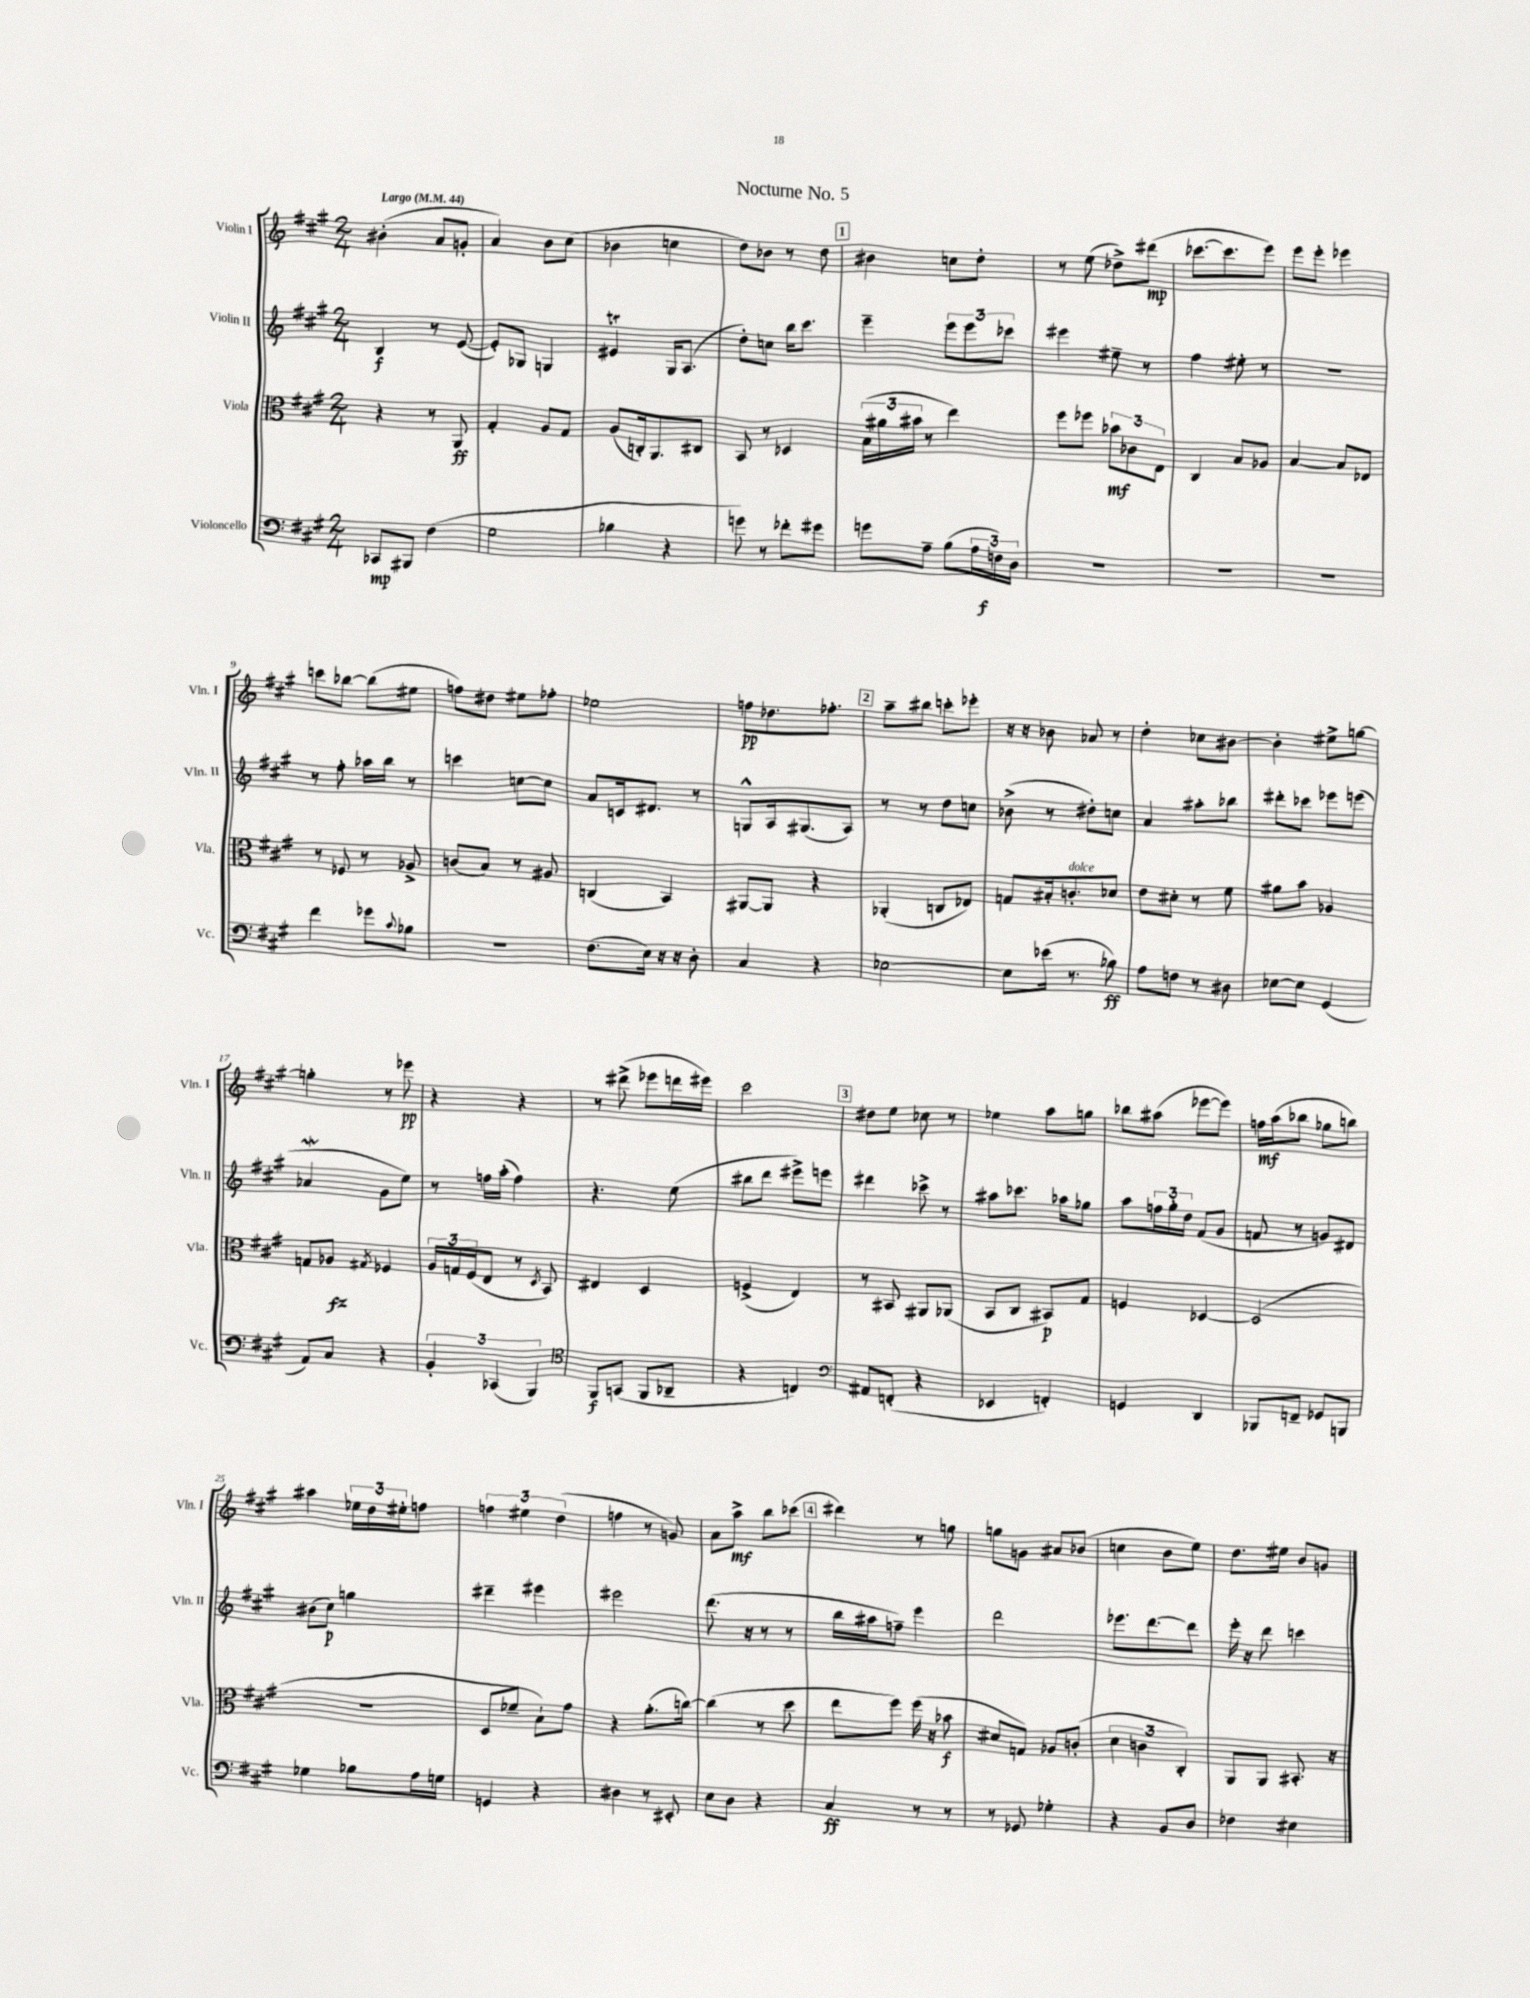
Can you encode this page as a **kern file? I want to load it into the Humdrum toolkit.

**kern	**kern	**kern	**kern
*staff4	*staff3	*staff2	*staff1
*clefF4	*clefC3	*clefG2	*clefG2
*k[f#c#g#]	*k[f#c#g#]	*k[f#c#g#]	*k[f#c#g#]
*M2/4	*M2/4	*M2/4	*M2/4
*MM44	*MM44	*MM44	*MM44
8CC-	4r	4B	(4b#'
8BBB#	.	.	.
(4F#	8r	8r	8a
.	8AA	([8e	8g'
=	=	=	=
2G#	4G#'	8e'])	4a)
.	.	8G-	.
.	8A	4G	8b
.	8G#	.	(8cc#
=	=	=	=
4B-	(8A	4e#	4b-
.	16C')	.	.
.	8.AA	.	.
4r	.	16G#	4cc
.	.	(8.A	.
.	8C#	.	.
=	=	=	=
8g)	8BB	8dd')	8dd)
8r	8r	8cc	8b-
8f-'	4D-	16bb	8r
.	.	8.ccc#	.
8g#	.	.	8dd
=	=	=	=
8g	(24B	4eee~	4b#
.	24a#	.	.
.	24b#	.	.
8A~	8r	.	.
(8B	4ee)	12eee	8cc
.	.	12eee	.
24A	.	.	8dd'
24F)	.	12ccc-	.
24D	.	.	.
=	=	=	=
2r	8ff#	4eee#	8r
.	8ff-	.	(8ee
.	12b-	8ee#~	8dd-^)
.	12c-	.	.
.	.	8r	(8ddd#
.	12E	.	.
=	=	=	=
2r	4C#	4ff#	[8.ccc-
.	.	.	8.ccc-]
.	8B	8ee#'	.
.	8A-	8r	8eee)
=	=	=	=
2r	[4B	2r	8eee
.	.	.	8eee'
.	8B]	.	4eee-
.	8E-	.	.
=	=	=	=
4f#	8r	8r	8ccc
.	8F-	8ff#'	[8bb-
8g-	8r	16aa-	(8bb-]
.	.	16bb	.
8qqc#	.	.	.
8B-	8A-^	8r	8ee#
=	=	=	=
2r	(8c	4ccc	8ff)
.	8B)	.	8dd#
.	8r	[8cc	8ee#
.	8A#	8cc]	8ff-'
=	=	=	=
(8.F#	(4C	8a	2ee-
.	.	16c	.
16E)	.	8.d#	.
16r	4BB)	.	.
16r	.	.	.
8D'	.	8r	.
=	=	=	=
4C#	[8AA#	8G^^	8ff
.	8AA#]	16A	8.dd-
.	.	(8.G#	.
4r	4r	.	.
.	.	.	8.ff-'
.	.	8A)	.
=	=	=	=
[2E-	(4AA-'	8r	8aa~
.	.	8r	8bb#
.	8C	8dd	8ccc'
.	8E-)	8cc	8eee-'
=	=	=	=
8E-]	8G	(8b-^	16r
.	.	.	16r
(16e-	16B#'	8r	8b-
8.r	8.c'	.	.
.	.	8dd#')	8a-
8B-)	8d-	8cc	8r
=	=	=	=
8A	8e	4a	4dd'
8F	8d#'	.	.
8r	8r	8aa#'	8cc-
8D#	8f#	8bb-	[8b#
=	=	=	=
[8E-	8a#	8ddd#'	4b#']
8E-]	8b	8ccc-	.
(4GG#	4A-	8eee-	8ee#^
.	.	(8eee	[8gg
=	=	=	=
8AA)	8G	4a-	4gg']
8C#	8A-	.	.
.	8qG#	.	.
4r	4F-	8g#	8r
.	.	8ee)	8eee-
=	=	=	=
6BB'	24A	8r	4r
.	24G	.	.
.	(24F#	.	.
.	8E	16ff	.
(6CC-	.	.	.
.	.	(16aa'	.
.	8r	4ff)	4r
6BBB)	.	.	.
.	8qD	.	.
.	8BB)	.	.
=	=	=	=
*clefC4	*	*	*
8FF#	4E#	4.r	8r
(8GG	.	.	(8ddd#^
8FF#	4D	.	8eee-
8AA-~	.	(8ee	16ddd
.	.	.	16eee#)
=	=	=	=
4r	(4F^	8bb#	2ccc#
.	.	8ddd	.
4C)	4E)	8eee#^)	.
.	.	8eee	.
=	=	=	=
*clefF4	*	*	*
8AA#	8r	4ddd#	8dd#
(8FF'	8BB#	.	8ee
4r	8AA#	8ccc-^	8cc-
.	(8AA-	8r	8r
=	=	=	=
4EE-	8BB	8aa#	4ee-
.	8C#	8.ccc-	.
4FF')	8BB#)	.	8aa
.	.	16aa-	.
.	8G#	8gg-	8gg
=	=	=	=
4GG	4F	8aa	8bb-
.	.	24ff	(8aa#
.	.	24gg#'	.
.	.	24dd	.
4DD	[4D-	(8f#	[8eee-
.	.	8g#	8eee-])
=	=	=	=
8BBB-	(2D-]	8f	16ff
.	.	.	(16aa
8FF~	.	8r	8bb-
8GG-	.	8g)	8gg-
8BBB	.	8d#	8bb)
=	=	=	=
4G-	2r	(8b#	4aa#
.	.	8cc#)	.
8B-	.	4gg	24ee-
.	.	.	24dd
.	.	.	24ee#'
16A	.	.	8ff
16G	.	.	.
=	=	=	=
4GG	8D	4ddd#~	6ff
.	8f-~	.	.
.	.	.	6ee#
4r	8B`)	4eee#	.
.	.	.	(6dd
.	8g#	.	.
=	=	=	=
4D#	4r	2eee#	4ff
8r	(8.a'	.	8r
8EE#'	.	.	8g)
.	[16cc)	.	.
=	=	=	=
8E	(4cc]	(8.ddd	8a
8D	.	.	8aa^
.	.	16r	.
4r	8r	8r	8bb
.	8dd	8r	(8ccc-
=	=	=	=
4C#	8ee	16bb	4ddd#)
.	.	16aa#	.
.	8ff#)	8ff~)	.
8r	(16ff#	4eee	8r
.	16r	.	.
8r	8b-	.	8gg
=	=	=	=
8r	8d#	2ddd	8gg
8GG-	8G)	.	8g
4G-'	8A-	.	8a#
.	(8c'	.	(8b-
=	=	=	=
4r	6d	8.eee-	4cc
.	6c	.	.
.	.	[8.ddd	.
8BB	.	.	8b
.	6C#')	.	.
8D	.	8ddd]	8ee)
=	=	=	=
4F-	8AA	16eee'	8.dd
.	.	16r	.
.	8AA	8ddd	.
.	.	.	16ee#
4E#	8.BB#'	4ccc	8b
.	.	.	8g
.	16r	.	.
==	==	==	==
*-	*-	*-	*-
